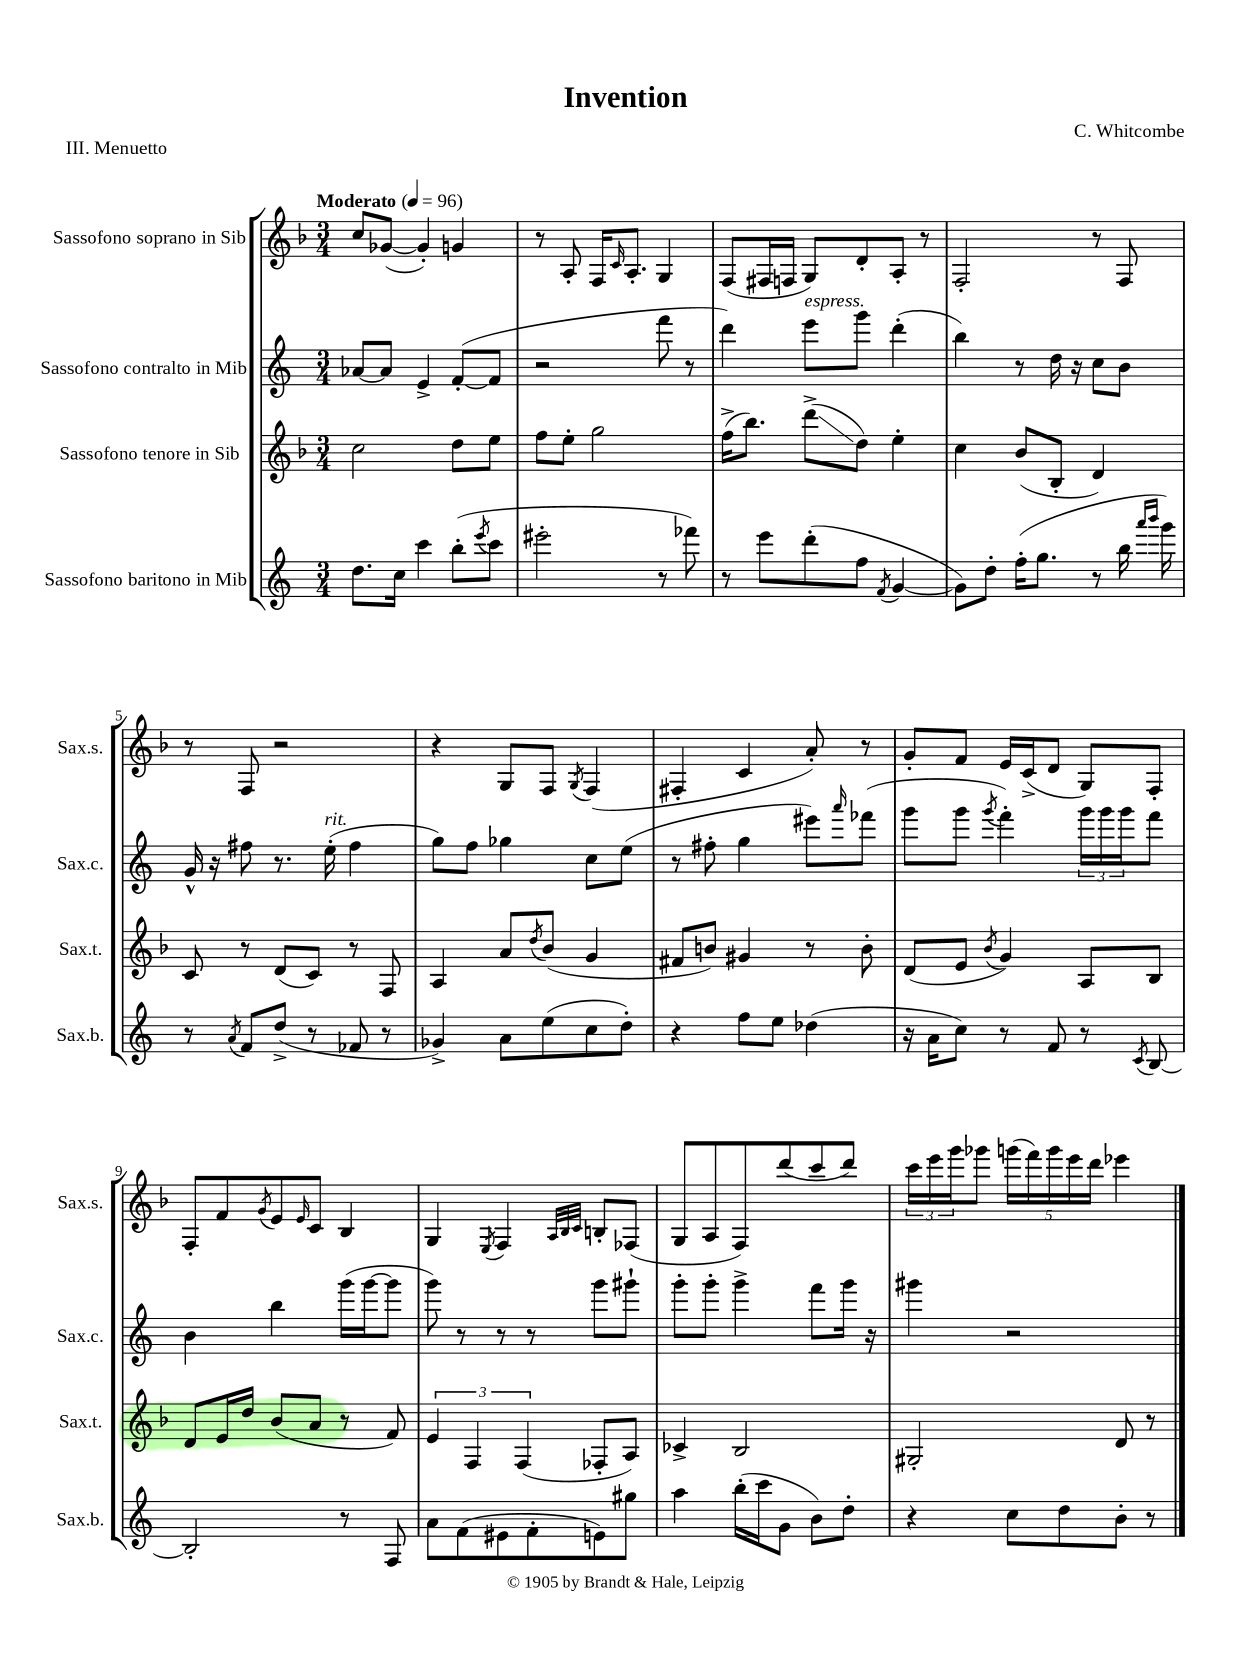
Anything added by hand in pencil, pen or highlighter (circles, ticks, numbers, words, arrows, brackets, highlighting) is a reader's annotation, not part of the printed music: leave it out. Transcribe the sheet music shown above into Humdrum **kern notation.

**kern	**kern	**kern	**kern
*staff4	*staff3	*staff2	*staff1
*clefG2	*clefG2	*clefG2	*clefG2
*k[]	*k[b-]	*k[]	*k[b-]
*M3/4	*M3/4	*M3/4	*M3/4
*MM96	*MM96	*MM96	*MM96
8.dd	2cc	[8a-	8cc
.	.	8a-]	([8g-
16cc	.	.	.
4ccc	.	4e^	4g-'])
(8bb'	8dd	([8f'	4g
8qeee	.	.	.
8ccc	8ee	8f]	.
=	=	=	=
2eee#'	8ff	2r	8r
.	8ee'	.	8A'
.	2gg	.	16F
.	.	.	16qqc
.	.	.	8.A'
8r	.	8fff	4G
8fff-)	.	8r	.
=	=	=	=
8r	(16ff^	4ddd)	(8F
.	8.bb-)	.	.
8eee	.	.	16F#
.	.	.	16F
(8ddd'	(8ddd^	8eee	8G)
8ff	8dd)	8ggg	8d'
8qf	.	.	.
[4g	4ee'	(4ddd'	8A'
.	.	.	8r
=	=	=	=
8g])	4cc	4bb)	2F'
8dd'	.	.	.
(16ff'	(8b-	8r	.
8.gg	.	.	.
.	8B-'	16dd	.
.	.	16r	.
8r	4d)	8cc	8r
16bb	.	8b	8F
16qqaaa	.	.	.
16qqbbb	.	.	.
16ggg)	.	.	.
=	=	=	=
8r	8c	16g^^	8r
.	.	16r	.
8qa	.	.	.
8f	8r	8ff#	8F
(8dd^	(8d	8.r	2r
8r	8c)	.	.
.	.	(16ee'	.
8f-	8r	4ff#	.
8r	8F	.	.
=	=	=	=
4g-^)	4A	8gg)	4r
.	.	8ff	.
8a	8a	4gg-	8G
.	8qdd	.	.
(8ee	(8b-	.	8F
.	.	.	8qG
8cc	4g	8cc	(4F
8dd')	.	(8ee	.
=	=	=	=
4r	8f#	8r	4F#'
.	8b)	8ff#'	.
8ff	4g#	4gg	4c
8ee	.	.	.
(4dd-	8r	8eee#)	8a')
.	.	16qqaaa	.
.	8b'	(8fff-	8r
=	=	=	=
16r	(8d	8ggg	8g'
16a	.	.	.
8cc)	8e	8ggg	8f
.	8qb-	8qggg	.
8r	4g)	4fff')	16e
.	.	.	(16c^
8f	.	.	8d
8r	8A	24ggg	8G)
.	.	24ggg	.
.	.	24ggg	.
8qc	.	.	.
[8B	8B-	8fff	8F'
=	=	=	=
2B']	8d	4b	8F'
.	16e	.	8f
.	16dd	.	.
.	.	.	8qg
.	(8b-	4bb	8e
.	.	.	16qqe
.	8a	.	8c
8r	8r	(16ggg	4B-
.	.	[16ggg	.
8F	8f)	8ggg]	.
=	=	=	=
8a	6e	8ggg)	4G
(8f	.	8r	.
.	6F	.	.
.	.	.	8qE
8e#	.	8r	4F
.	(6F	.	.
8f'	.	8r	.
.	.	.	32qqA
.	.	.	32qqB-
.	.	.	32qqc
8e)	8F-'	8ggg	8B'
8gg#	8A)	8ggg#`	(8F-
=	=	=	=
4aa	4c-^	8ggg'	8G
.	.	8ggg'	8A
(16bb'	2B-	4ggg^	8F)
16ccc	.	.	.
8g	.	.	(8ddd
8b)	.	8fff	8ccc
8dd'	.	16ggg	8ddd)
.	.	16r	.
=	=	=	=
4r	2G#'	4ggg#	24ccc
.	.	.	24eee
.	.	.	24ggg
.	.	.	8ggg-
8cc	.	2r	(20ggg
.	.	.	20fff)
.	.	.	20ggg
8dd	.	.	.
.	.	.	20eee
.	.	.	20ddd
8b'	8d	.	4eee-
8r	8r	.	.
==	==	==	==
*-	*-	*-	*-
